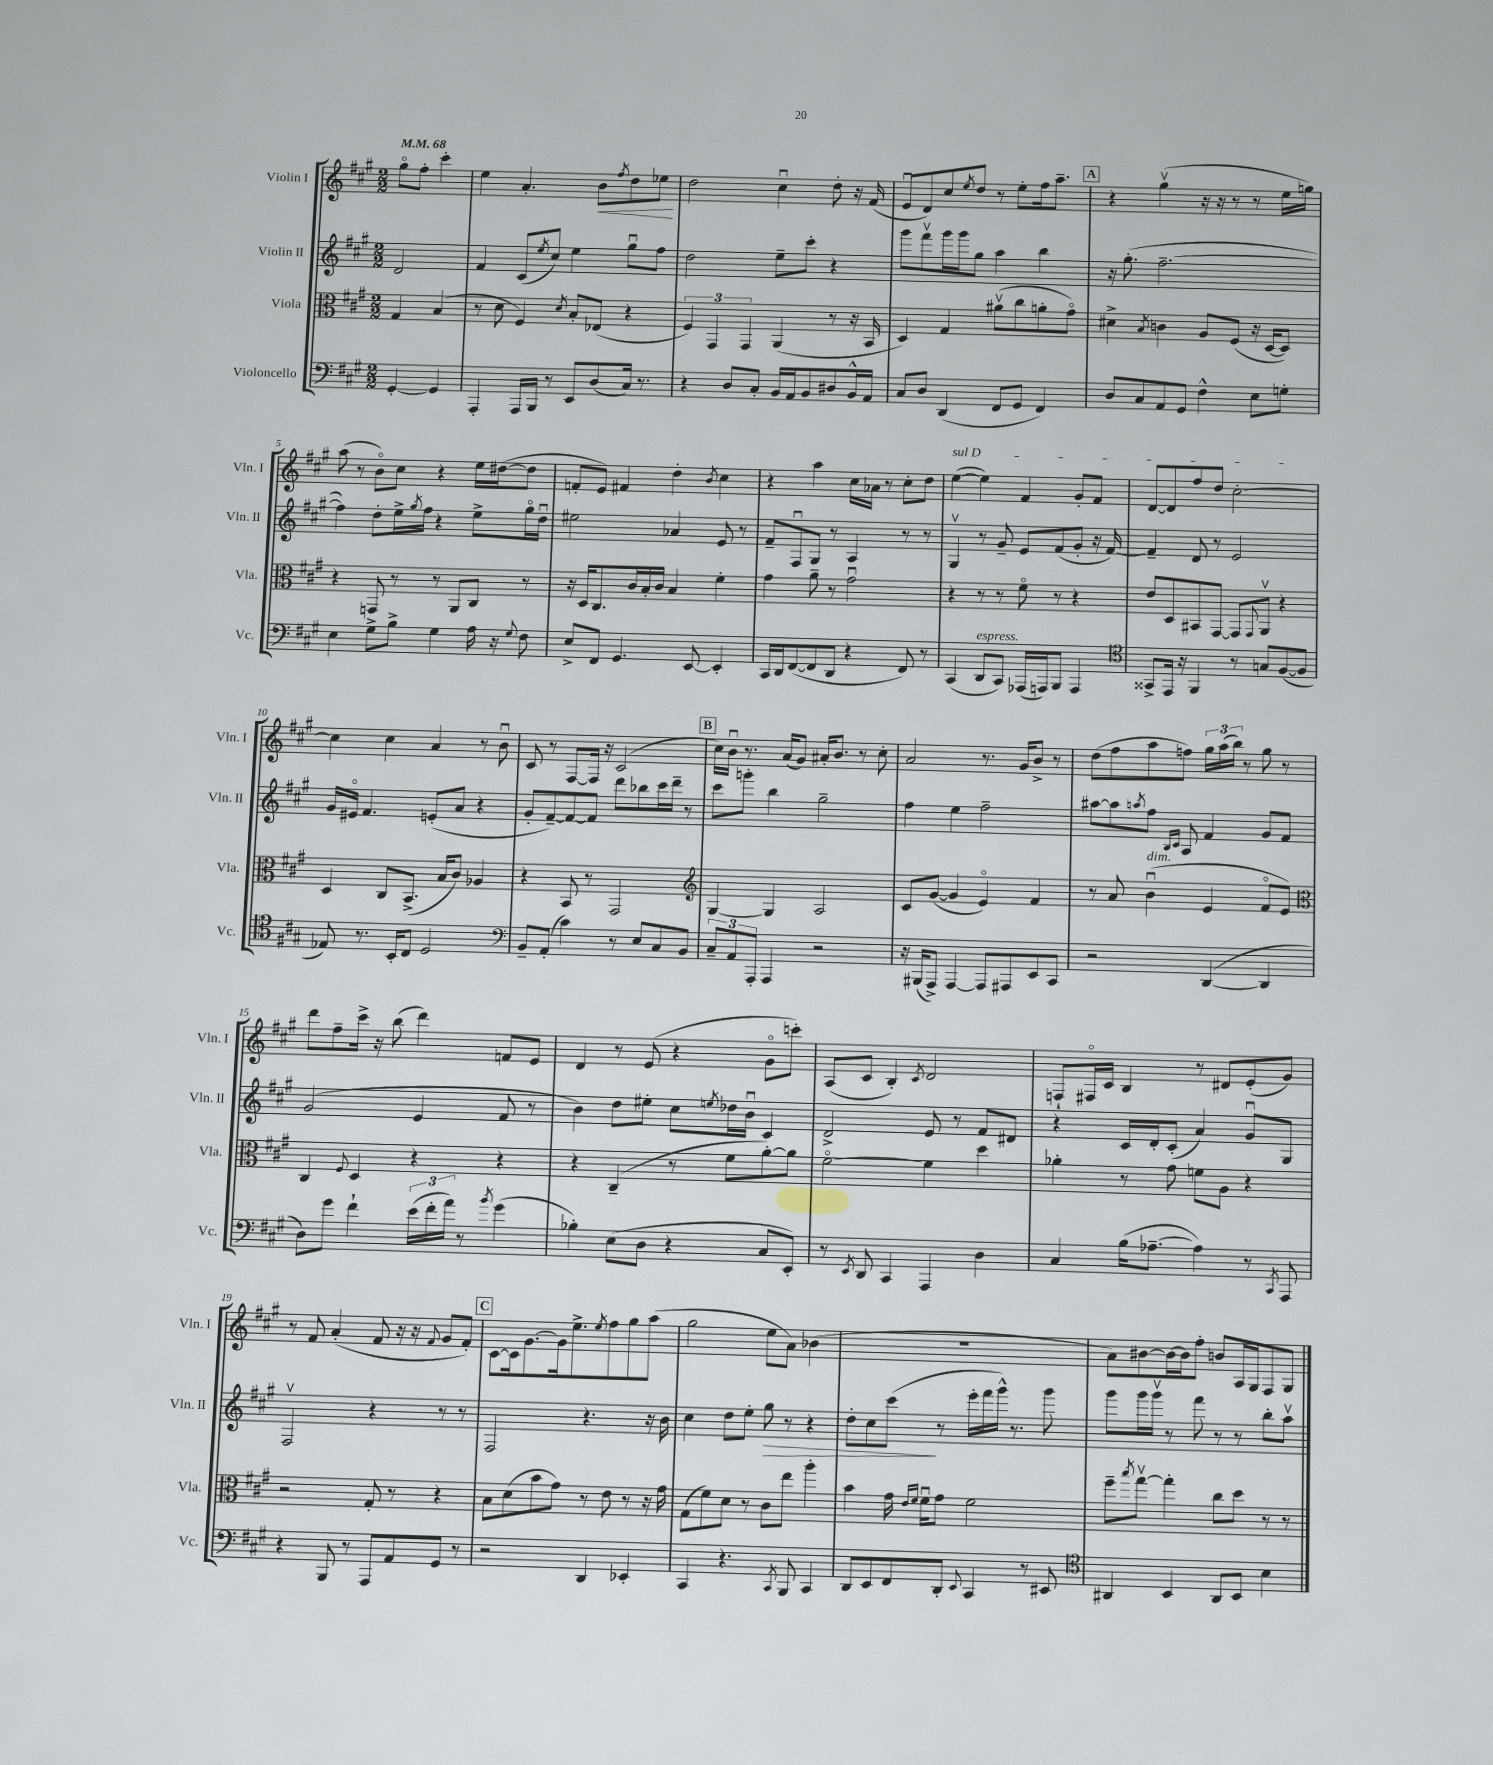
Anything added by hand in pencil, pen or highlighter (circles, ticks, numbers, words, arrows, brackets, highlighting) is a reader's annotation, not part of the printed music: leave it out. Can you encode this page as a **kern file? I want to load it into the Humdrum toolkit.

**kern	**kern	**kern	**kern
*staff4	*staff3	*staff2	*staff1
*clefF4	*clefC3	*clefG2	*clefG2
*k[f#c#g#]	*k[f#c#g#]	*k[f#c#g#]	*k[f#c#g#]
*M2/2	*M2/2	*M2/2	*M2/2
*MM68	*MM68	*MM68	*MM68
[4GG#'/	4G#/	2d/	8gg#o\L
.	.	.	8ff#'\J
4GG#/]	(4B/	.	4ccc#'\
=	=	=	=
4AAA'/	8r	4f#/	4ee\
.	8d\	.	.
16AAA/LL	4F#/)	(8c#/L	4.a'/
16BBB/JJ	.	.	.
.	.	8qee/	.
8r	.	8cc#/J)	.
.	8qd/	.	.
8EE/L	8B'/L	4ee\	.
(8D/	(8E-/J	.	8b\L
.	.	.	8qff#/
16C#/Jk)	4r	8gg#u\L	8dd\
8.r	.	.	.
.	.	8ff#\J	8ee-\J
=	=	=	=
4r	6F#/)	2dd\	2dd\
.	6GG#/	.	.
8D/L	.	.	.
.	6GG#/	.	.
8C#'/J	.	.	.
16BB/LL	(4AA/	8ee~\L	4cc#u\
16AA/J	.	.	.
8BB/	.	8ccc#'\J	.
8D#/	8r	4r	8dd'\
16BB^^/L	16r	.	16r
16AA/JJ	16BB/	.	(16f#/
=	=	=	=
8C#/L	4D/)	8ggg#\L	8eu/L
8D/J	.	8fff#v\	8d/)
(4DD/	4G#/	16ggg#\L	8cc#/
.	.	16ggg#\J	.
.	.	.	8qee/
.	.	8gg#\J	8dd/J
8FF#/L	(8a#v\L	4aa\	8r
8GG#/J	8cc#\	.	8ee'\L
4FF#/)	8a'\	4bb\	16ff#\k
.	.	.	8.aa~\J
.	8g#o\J)	.	.
=	=	=	=
8D/L	4d#^\	16r	4r
.	.	(8.gg#'\	.
8C#/	.	.	.
.	8qB/	.	.
8AA/	4c\	[2.ff#~\	(4gg#v\
8GG#/J	.	.	.
4F#^^\	8A/L	.	16r
.	.	.	16r
.	(8F#/J	.	8r
8E\L	16r	.	8r
.	[16D/LK	.	.
8G'\J	8D/]J)	.	16ee\LL
.	.	.	16gg\JJ)
=	=	=	=
4E\	4r	4ff#\])	(8aa\
.	.	.	8r
8G#^\L	8GG/	8dd'\L	8bo\L)
8B^\J	8r	16ee^\L	8cc#\J
.	.	8qgg#/	.
.	.	16ff#\JJ	.
4G#\	8r	4r	4r
.	8AA/L	.	.
16A\	8C#/J	8ee^\L	16ee\LL
16r	.	.	([16dd#\J
8qqG#/	.	.	.
8F#\	8r	16gg#o\L	8dd#\]J
.	.	16ddu\JJ	.
=	=	=	=
8E^/L	16r	2ee#\	8f'/L
.	16D/LK	.	.
8FF#/J	8.C#/	.	8e/J)
4.GG#/	.	.	4f#/
.	16c#/L	.	.
.	16B'/	.	.
.	16c#/JJ	.	.
.	4B/	4a-/	4dd'\
[8EE/	.	.	.
.	.	.	8qb/
4EE'/]	4f#'\	8e/	4cc#\
.	.	8r	.
=	=	=	=
16CC#/LL	4g#\	8f#~/L	4r
16DD/J	.	.	.
([8FF#/	.	8F#u/	.
8FF#/]	8a~\	8G#/J	4aa\
8DD/J	8r	8r	.
4r	2g#u\	4A/	16cc#\LL
.	.	.	16a-\JJ
.	.	.	8r
8FF#/)	.	8r	8cc#'\L
8r	.	8r	8dd\J
=	=	=	=
(4CC#/	4r	4G#v/	([4ee\
8DD/L	8r	8r	4ee\])
8CC#/J)	8r	8g#~/	.
(16AAA-/LL	8f#o\	8e/L	4f#/
16AAA/J)	.	.	.
8BBB/J	8r	(8f#/	.
4AAA/	4r	8g#'/J	8g#'/L
.	.	16r	8f#/J
.	.	[16f#/)	.
=	=	=	=
*clefC4	*	*	*
8GG##^/L	8e/L	4f#~/]	[8d/L
16EE/Jk	8D/	.	8d/]
16r	.	.	.
4FF#/	8BB#/	8d/	8ff#/
.	[8GG#/J	8r	8dd/J
8r	8GG#/]L	2e/	[2cc#'\
.	8qqGG#/	.	.
8G/L	8AAv/J	.	.
([8F#/	4r	.	.
8F#/]J	.	.	.
=	=	=	=
8E-/)	4D/	16g#/LL	4cc#\]
.	.	16e#o/JJ	.
8.r	.	4.f#/	.
.	8C#/L	.	4cc#\
16BB'/LK	.	.	.
8C#/J	(8.BB^/J	.	.
2D/	.	(8e'/L	4a/
.	16B/LK	.	.
.	8c#/J)	8a/J	.
.	4A-/	4r	8r
.	.	.	8bu\
=	=	=	=
*clefF4	*	*	*
8BB~/L	4r	8g#'/L	8c#/
(8AA'/J	.	[8f#~/)	8r
4c#\)	8BB/	8f#/_	[8F#/L
.	8r	8f#/]J	16F#/]Jk
.	.	.	16r
8r	2GG#/	8ddd\L	(2c#/
8E/L	.	8bb-\	.
8C#/	.	16ccc#\L	.
.	.	16ddd~\JJ	.
8BB/J	.	8r	.
=	=	=	=
*	*clefG2	*	*
12C#~/L	[4G#/	8ccc#\L	16cc#\LL)
.	.	.	16bu\JJ
12AA/	.	.	.
.	.	8ggg'\J	8.r
12AAA'/J	.	.	.
4AAA/	4G#/]	4bb\	.
.	.	.	(16a/LK
.	.	.	8g#/J)
2r	2A/	2gg#~\	16a#'/LK
.	.	.	8.b/J
.	.	.	8r
.	.	.	8cc#'\
=	=	=	=
16r	8c#/L	4ff#\	2a/
(16BBB#/LK	.	.	.
8AAA^/J)	([8g#/J	.	.
[4AAA/	4g#/]	4ee\	.
8AAA/]L	4eo/)	2ff#~\	8.r
8AAA#/	.	.	.
.	.	.	16g#/LK
8EE/	4f#/	.	8b^/J
8CC#/J	.	.	8r
=	=	=	=
2r	8r	[8aa#\L	(8dd\L
.	8a/	8aa#\]	8ff#\
.	.	8qaa/	.
.	(4bu\	8ff#\J	8aa\
.	.	16qqB/LL	.
.	.	16qqc#/JJ	.
.	.	8A/	8ff\J)
([4DD/	4e/	4f#/	24gg#\LL
.	.	.	(24aa\
.	.	.	24bb\JJ)
.	.	.	8r
4DD/]	8f#o/L	8g#/L	8gg#\
.	8e/J)	8f#/J	8r
=	=	=	=
*	*clefC3	*	*
8D\L)	4C#/	(2g#/	8ddd\L
8g#\J	.	.	8ff#~\
.	8qqF#/	.	.
4f#`\	4D/	.	16ccc#^\Jk
.	.	.	16r
.	.	.	(8bb\
(24e\LL	4r	4e/	4ddd\)
24f#'\	.	.	.
24a\JJ)	.	.	.
8r	.	.	.
8qb/	.	.	.
(4g#\	4r	8f#/	8f/L
.	.	8r	8e/J
=	=	=	=
4B-'\)	4r	4b\)	4d/
(8E\L	(4C#~/	8dd\L	8r
8D\J	.	8ee#'\J	(8e/
4r	8r	8cc#\L	4r
.	.	8qee/	.
.	8f#\L	16dd-\L	.
.	.	16bu\JJ	.
8C#/L	[8a'\)	4c#/	8g#o\L
8EE'/J)	8a\]J	.	8ccc'\J)
=	=	=	=
8r	[2f#o\	2d^/	(8A/L
8qEE/	.	.	.
8DD/	.	.	8c#/J
4CC#/	.	.	4B'/)
.	.	.	8qc#/
4AAA/	4f#\]	8e/	2d/
.	.	8r	.
4D\	4dd\	8f#/L	.
.	.	8d#/J	.
=	=	=	=
4C#/	4a-'\	4r	8F`/L
.	.	.	16F#o/L
.	.	.	16c#/JJ
(16B\LK	8r	16c#/LL	4B/
[8.A-~\J	.	16d'/J	.
.	8g#\	(8c#'/J	.
4A-\])	8f\L	4a/)	8r
.	8A\J	.	8d#/L
8r	4r	8g#u/L	(8e'/
8qCC#/	.	.	.
8AAA/	.	8G#/J	8g#/J)
=	=	=	=
4r	2r	2F#v/	8r
.	.	.	8f#/
8BBB/	.	.	(4a'/
8r	.	.	.
8AAA/L	8G#'/	4r	8f#/
8AA/	8r	.	16r
.	.	.	16r
.	.	.	8qqf#/
8GG#/J	4r	8r	8g#/L
8r	.	8r	8f#'/J)
=	=	=	=
2r	8B\L	2F#/	[8c#\L
.	(8d\	.	16c#\]k
.	.	.	[8.g#\
.	8b\	.	.
.	8g#\J)	.	16g#\]k
.	.	.	8.ee^\
4DD/	8r	4.r	.
.	.	.	8qee/
.	8e\	.	8ff#\
4EE-'/	8r	.	8gg#\
.	16r	16r	(8aa\J
.	16g#\	16b\	.
=	=	=	=
4CC#/	(8G#\L	4cc#\	2gg#\
.	8f#\)	.	.
4.r	8d\J	8dd\L	.
.	8r	8ee'\J	.
.	8c#\L	8gg#\	8ee\L
8qCC#/	.	.	.
8BBB/	8ee\J	8r	8a\J)
4CC#/	4aa'\	4r	(4b-\
=	=	=	=
8DD/L	4b\	8dd'\L	1r
8EE/	.	8cc#\	.
8FF#/	16g#\	(8ccc#\J	.
.	16qqe/LL	.	.
.	16qqf#/JJ	.	.
.	16f#u\LK	.	.
8DD'/J	8g#\J	8r	.
8qqEE/	.	.	.
4CC#/	2f#\	16eee'\LL	.
.	.	16fff#\	.
.	.	16ggg#^^\JJ)	.
.	.	8.r	.
8r	.	.	.
8EE#/	.	8ggg#\	.
=	=	=	=
*clefC4	*	*	*
4AA#/	8ff#~\L	8ggg#\L	8a\L)
.	8qbb/	.	.
.	[8gg#v\J	16ggg#\L	[8b#\
.	.	16ggg#v\JJ	.
4BB/	4gg#'\]	8r	16b#\_L
.	.	.	16b#\]J
.	.	8fff#\	8ff#'\J
8AA#/L	8cc#\L	8r	8b/L
8BB/J	8dd\J	8r	16A/L
.	.	.	16G#/J
4B\	8r	8bb'\L	8F#/
.	8r	8aav\J	8G#/J
==	==	==	==
*-	*-	*-	*-
